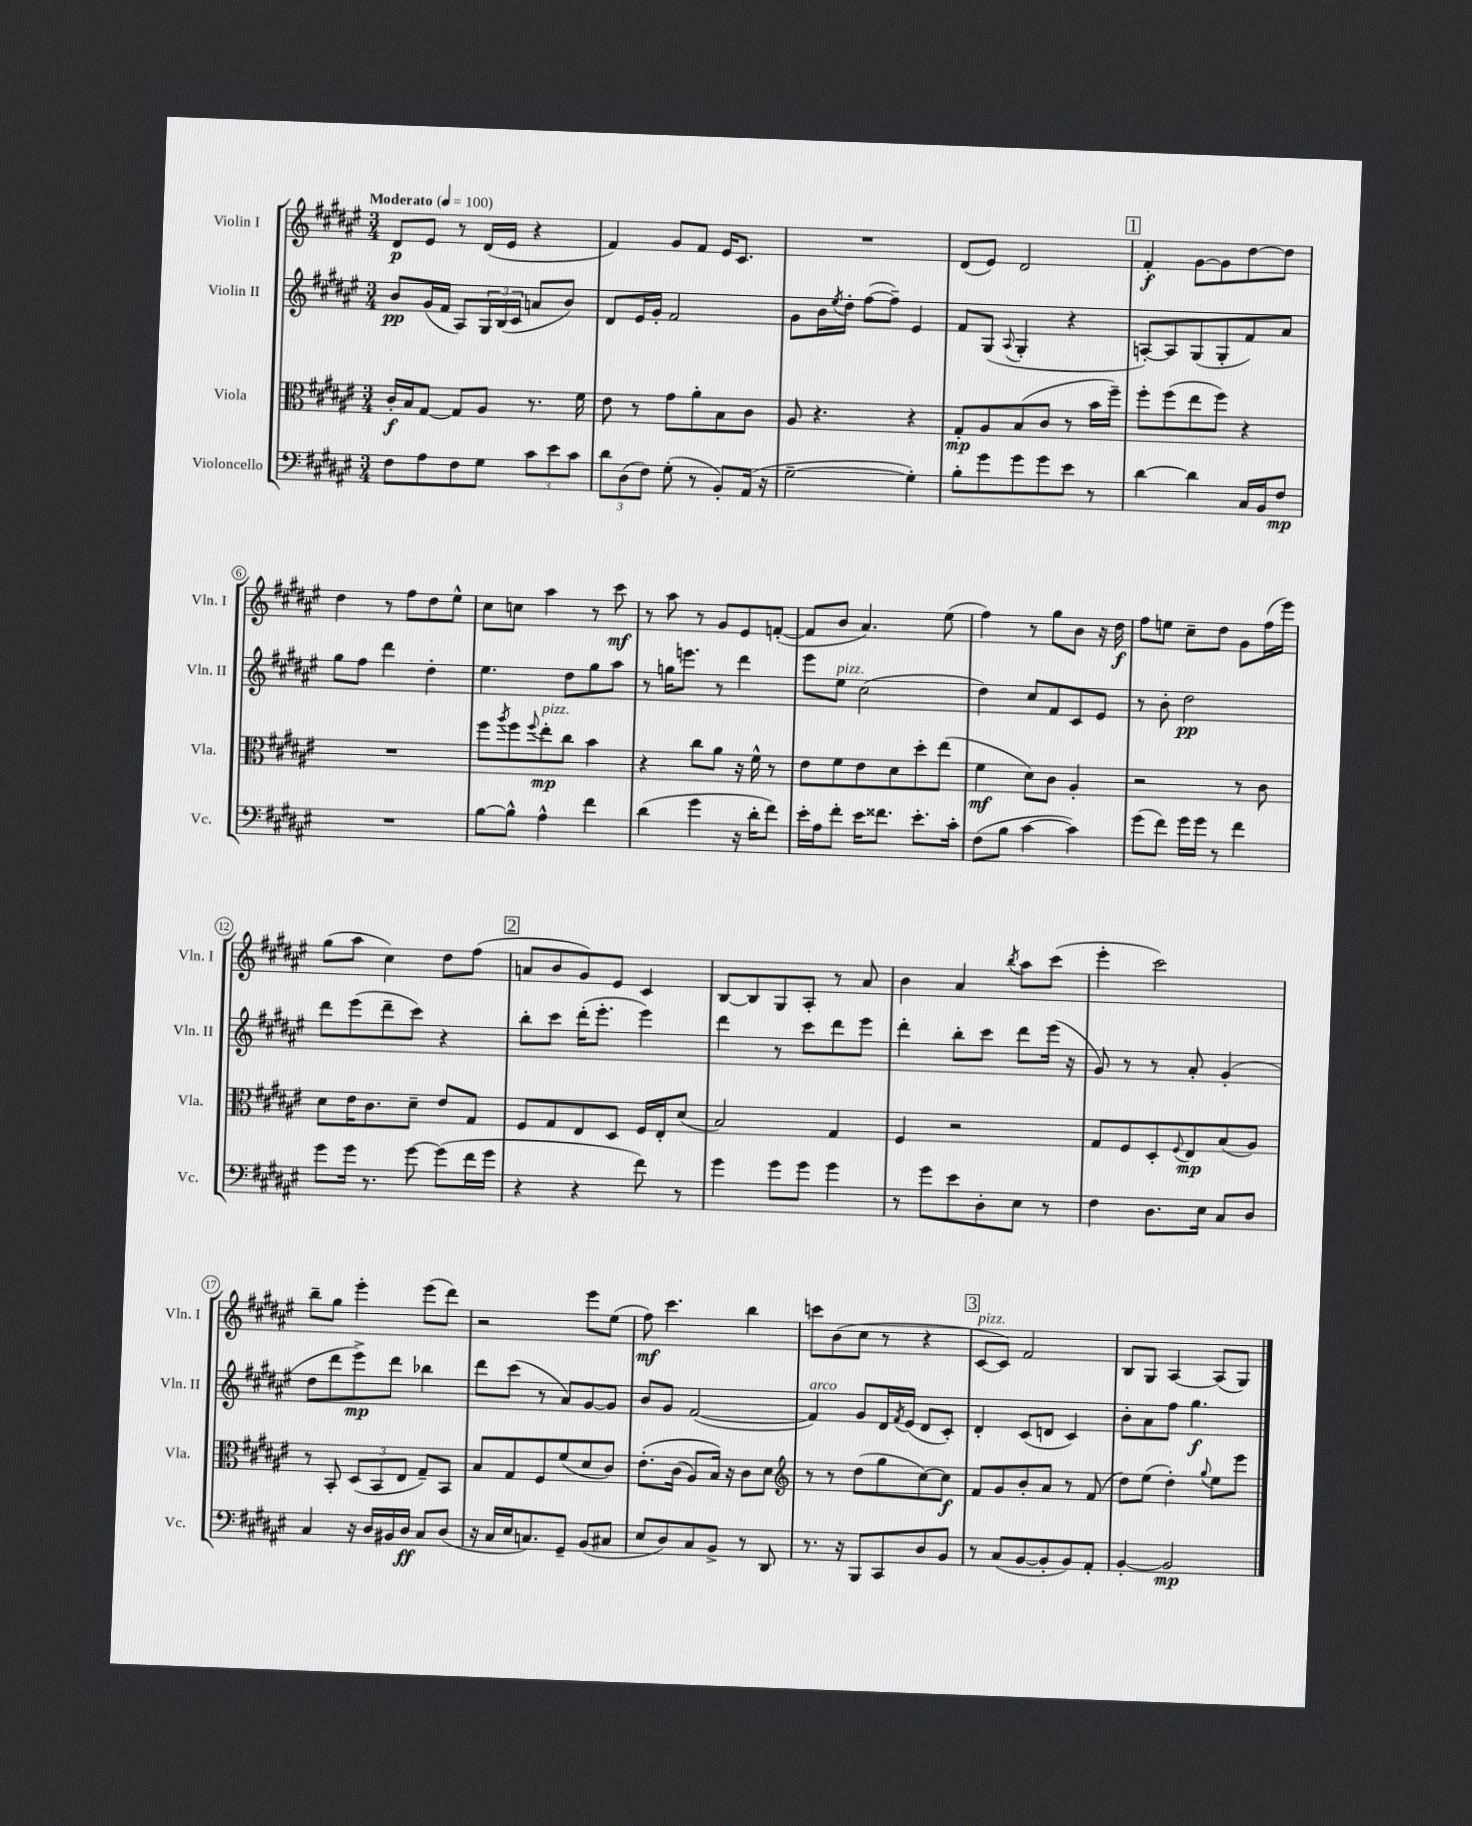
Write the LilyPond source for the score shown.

<<
\new StaffGroup <<
\new Staff = "s0" \with { instrumentName = "Violin I" shortInstrumentName = "Vln. I" } {
    \clef treble \key fis \major \numericTimeSignature \time 3/4 \tempo "Moderato" 4 = 100
    dis'8\p eis'8 r8 dis'16( eis'16 r4 |
    fis'4) gis'8 fis'8 eis'16 cis'8. |
    R2. |
    dis'8( eis'8) dis'2 |
    \mark \markup { \box "1" } fis'4-.\f gis'8~ gis'8 dis''8~ dis''8 |
    dis''4 r8 fis''8 dis''8 eis''8-^ |
    cis''8 c''8 ais''4 r8 cis'''8\mf |
    r8 ais''8 r8 gis'8 eis'8 f'8~-.( |
    f'8 b'8 ais'4.) eis''8( |
    fis''4) r8 gis''8 b'8 r16 dis''16\f |
    fis''8 e''8 cis''8-- dis''8 gis'8 fis''16( eis'''16) |
    gis''8( ais''8 cis''4) dis''8 fis''8( |
    \mark \markup { \box "2" } a'8 b'8 gis'8) eis'8 cis'4 |
    b8~ b8 gis8 ais8-. r8 ais'8 |
    b'4 ais'4 \acciaccatura { b''8 } ais''8 cis'''8( |
    eis'''4-. cis'''2) |
    b''8-- gis''8 eis'''4-. eis'''8( dis'''8) |
    r2 eis'''8 eis''8( |
    fis''8\mf) cis'''4. b''4 |
    c'''8 b'8( cis''8 r8 r4 |
    \mark \markup { \box "3" } cis'8~^\markup { \italic "pizz." } cis'8) fis'2 |
    b8 gis8 ais4~ ais8( gis8) \bar "|." |
}
\new Staff = "s1" \with { instrumentName = "Violin II" shortInstrumentName = "Vln. II" } {
    \clef treble \key fis \major \numericTimeSignature \time 3/4
    b'8\pp gis'16( fis'16 ais8) \tuplet 3/2 { gis16 b16( cis'16 } a'8 b'8) |
    dis'8 eis'16 gis'16-. fis'2 |
    gis'8 b'16 \acciaccatura { eis''8 } dis''16-. fis''8~( fis''8--) eis'4 |
    fis'8 gis8( \appoggiatura { ais8 } gis4-. r4 |
    \mark \markup { \box "1" } a8~-.) a8 gis8( gis8-. fis'8) ais'8 |
    gis''8 fis''8 dis'''4 dis''4-. |
    eis''4. dis''8 gis''8 ais''8 |
    r8 g''16 e'''8. r8 dis'''4 |
    eis'''8 eis''8^\markup { \italic "pizz." } cis''2( |
    dis''4) cis''8 fis'8 cis'8 eis'8 |
    r8 b'8-. dis''2\pp |
    dis'''8 eis'''8( dis'''8-- cis'''8) r4 |
    \mark \markup { \box "2" } b''8-. cis'''8 dis'''16-.( eis'''8.-. eis'''4) |
    dis'''4 r8 cis'''8 dis'''8 eis'''8 |
    dis'''4-. b''8-. cis'''8 dis'''8 eis'''16( r16 |
    gis'8) r8 r8 ais'8-. gis'4-.( |
    dis''8 dis'''8 eis'''8->\mp) dis'''8 bes''4 |
    dis'''8 cis'''8( r8 ais'8) gis'8~ gis'8 |
    b'8 gis'8 fis'2~( |
    fis'4^\markup { \italic "arco" }) gis'8 dis'16 \acciaccatura { fis'8 } eis'16( dis'8 cis'8-.) |
    \mark \markup { \box "3" } dis'4-. cis'8( d'8 cis'4) |
    b'8-. ais'8 fis''8 gis''4.\f \bar "|." |
}
\new Staff = "s2" \with { instrumentName = "Viola" shortInstrumentName = "Vla." } {
    \clef alto \key fis \major \numericTimeSignature \time 3/4
    cis'16-.\f b16 gis8~ gis8 ais8 r8. fis'16 |
    eis'8 r8 gis'8 ais'8-. b8 cis'8 |
    ais8 r4. r4 |
    gis8-.\mp ais8 b8( cis'8 r8 b'16 fis''16--) |
    \mark \markup { \box "1" } fis''8-. fis''8( eis''8 fis''8) r4 |
    R2. |
    fis''8 \acciaccatura { ais''8 } fis''8 \appoggiatura { fis''8 } eis''8-.\mp^\markup { \italic "pizz." } cis''8 b'4 |
    r4 cis''8 ais'8 r16 fis'16-^ r8 |
    eis'8 fis'8 eis'8 dis'8 dis''8-. eis''8( |
    fis'4\mf dis'8) cis'8 ais4-. |
    r2 r8 cis'8 |
    dis'8 eis'16 cis'8. dis'8-- eis'8 gis8 |
    \mark \markup { \box "2" } fis8 gis8 eis8 dis8 fis16 eis16-. dis'8( |
    b2) gis4 |
    fis4 r2 |
    gis8 fis8 dis8-. \appoggiatura { fis8 } eis8\mp b8( ais8) |
    r8 b,8-. \tuplet 3/2 { dis8( b,8 eis8 } gis8--) b,8 |
    b8 gis8 fis8 fis'8( dis'8 cis'8) |
    eis'8.-.\( cis'16( ais8) b16\) r16 cis'8 dis'8 |
    \clef treble r8 r8 dis''8( gis''8 cis''8~) cis''8\f |
    \mark \markup { \box "3" } fis'8 gis'8 b'8-. ais'8 r8 fis'8( |
    dis''8) eis''8( dis''4-.) \appoggiatura { gis''8 } eis''8 eis'''8 \bar "|." |
}
\new Staff = "s3" \with { instrumentName = "Violoncello" shortInstrumentName = "Vc." } {
    \clef bass \key fis \major \numericTimeSignature \time 3/4
    fis8 ais8 fis8 gis8 \tuplet 3/2 { cis'8 eis'8 cis'8 } |
    \tuplet 3/2 { dis'8 dis8( fis8) } gis8-.( r8 b,8-.) ais,16( r16 |
    gis2~-- gis4-.) |
    b8-. gis'8 gis'8 gis'8 eis'8 r8 |
    \mark \markup { \box "1" } dis'4~ dis'4 cis16 b,16 fis8\mp |
    R2. |
    b8~ b8-^ ais4-^ fis'4 |
    dis'4( gis'4 r16 dis'16-. fis'8) |
    eis'16-. ais16 fis'8-. eis'16 fisis'8. eis'8.-. cis'16-. |
    fis8( b8 cis'4~ cis'4) |
    gis'8( fis'8) gis'16 gis'16 r8 fis'4 |
    gis'8 gis'16 r8. gis'8~ gis'8( fis'16 gis'16 |
    \mark \markup { \box "2" } r4 r4 fis'8) r8 |
    gis'4 gis'8 gis'8 gis'4 |
    r8 gis'8 eis'8 dis8-. eis8 r8 |
    fis4 dis8. eis16 cis8 dis8 |
    cis4 r16 dis16 bis,16 dis16\ff cis8 dis8( |
    r16 cis16 eis16 c8.) gis,8-- b,8( cis8 |
    eis8 dis8) cis8 b,8-> r8 dis,8 |
    r8. r16 b,,8 cis,8 dis8 b,8 |
    \mark \markup { \box "3" } r8 cis8( b,8~ b,8-. b,8) ais,8-. |
    b,4~-. b,2\mp \bar "|." |
}
>>
>>
\layout { \context { \Score \override BarNumber.stencil = #(make-stencil-circler 0.1 0.3 ly:text-interface::print) } }
